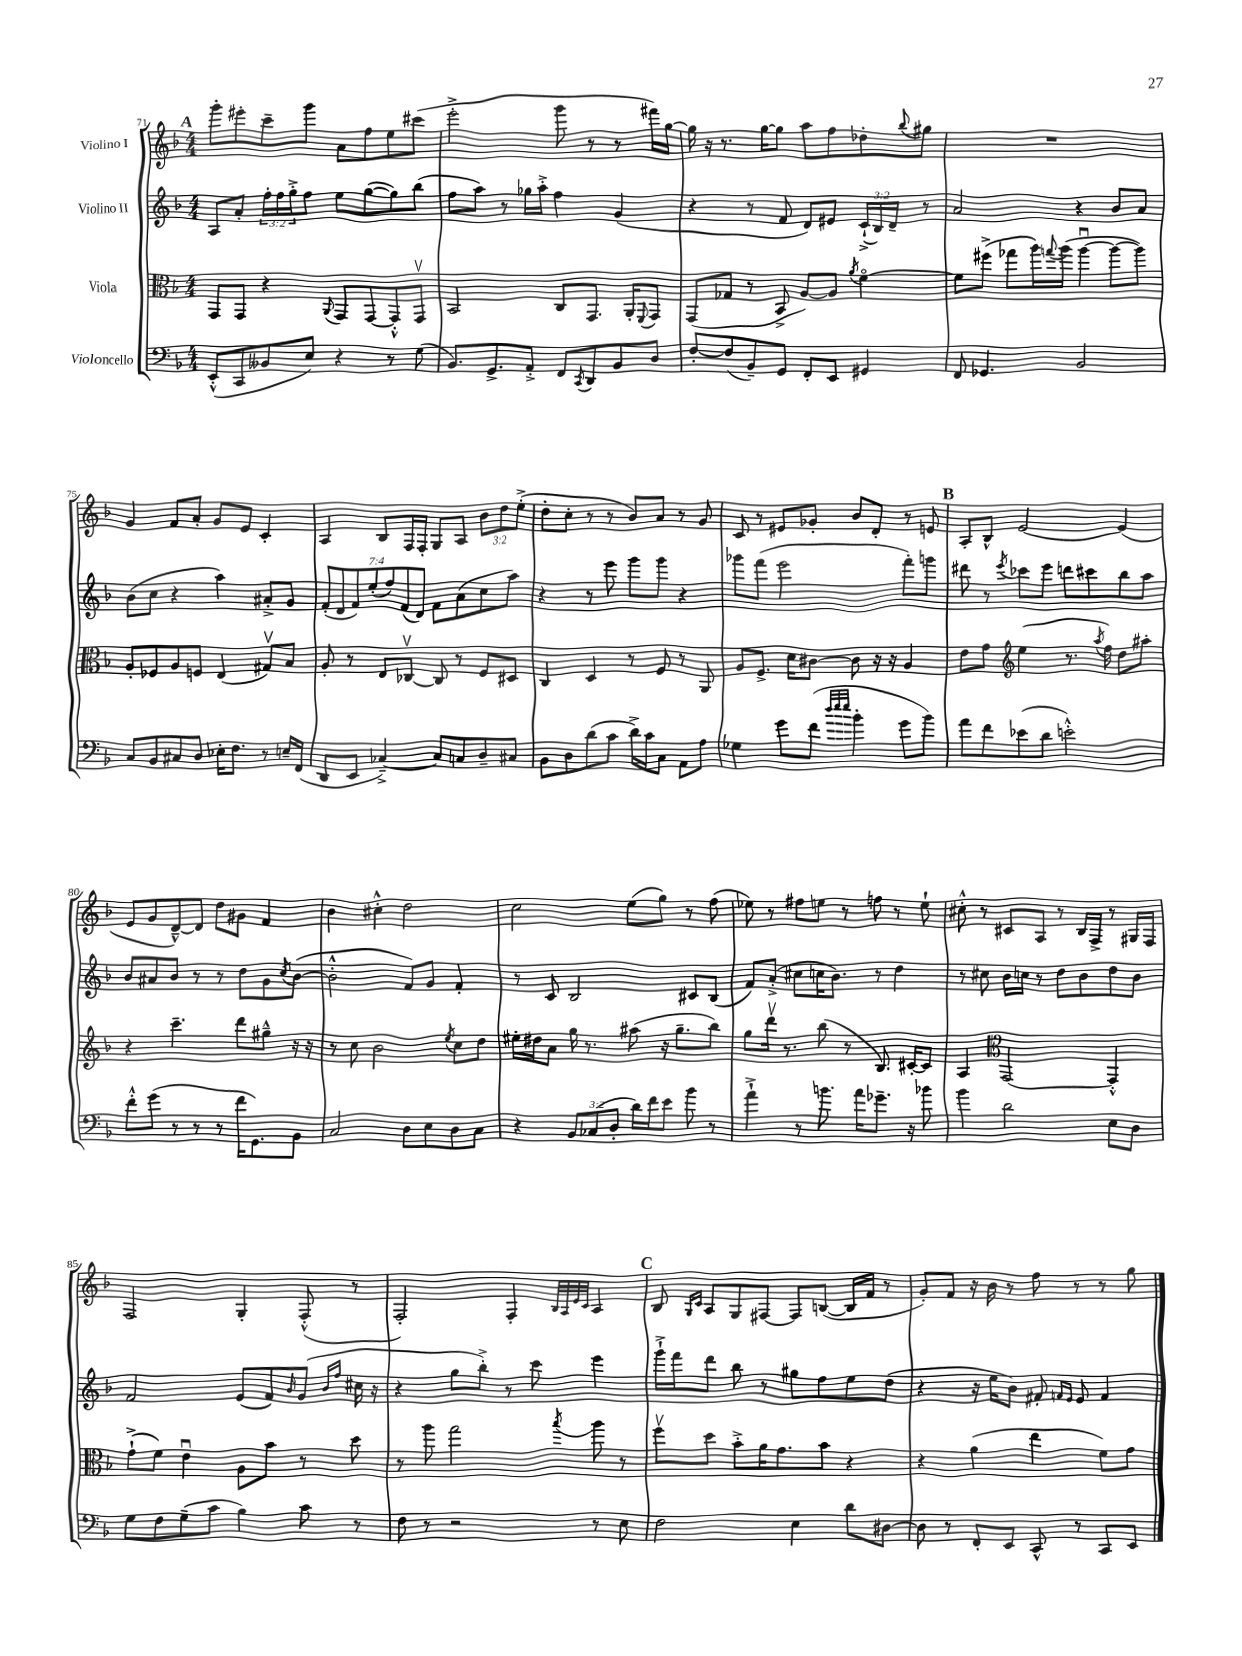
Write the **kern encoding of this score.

**kern	**kern	**kern	**kern
*part4	*part3	*part2	*part1
*staff4	*staff3	*staff2	*staff1
*I"Violoncello	*I"Viola	*I"Violino II	*I"Violino I
*clefF4	*clefC3	*clefG2	*clefG2
*k[b-]	*k[b-]	*k[b-]	*k[b-]
*M4/4	*M4/4	*M4/4	*M4/4
!!LO:REH:place=s1:t=A
=71	=71	=71	=71
(8EE'^^/L	8GG/L	8A/L	8ggg'\L
8CC/	8GG/J	8a'/J	8eee#X'\
8BB--X/	4r	24ff'\LL	8ccc~\
.	.	24ff\	.
.	.	24gg'^\J	.
8E/J)	.	8ff\J	8ggg\J
.	8qqAA/	.	.
4r	8GG/L	8ee\L	8a\L
.	[8GG/	([8gg\	8ff\
8r	8GG'^^/]	8gg\])	8ee\
(8G\	8GGv/J	(8bb-\J	(8ccc#X\J
=72	=72	=72	=72
8.BB-/L)	2BB-/	8ff\L	2eee'^\
.	.	8aa\J)	.
8.GG^/	.	.	.
.	.	8r	.
8AA'^/J	.	16gg-X\LL	.
.	.	16aa'^\JJ	.
8FF/L	8C/L	4ff\	8ggg\
8qCC/	.	.	.
8DD/	8.GG/J	.	8r
8BB-/	.	(4g/	8r
.	16AA'/KL	.	.
.	8qqFF/	.	.
8D/J	8GG/J	.	16fff#X\LL)
.	.	.	[16gg\JJ
=73	=73	=73	=73
[8F'/L	(8GG/L	4r	16gg\]
.	.	.	16r
(8F/]	8G-X/J	.	8.r
8BB-~/)	8r	8r	.
.	.	.	[16gg\KL
8GG/J	8BB-^/	8f/	8gg\J]
8FF'/L	[8A/L)	8d/L)	8aa\L
8EE/J	8A/J]	8e#X/J	8ff\
.	8qa/	.	.
4GG#X/	[4f\	(24c`^/LL	8dd-X'\
.	.	24B-/)	.
.	.	24d~/JJ	.
.	.	.	8qqbb-/
.	.	8r	8gg#X\J
=74	=74	=74	=74
8FF/	8f\L]	2a/	1r
4.GG-X/	(8ff#X^\J	.	.
.	8gg-X\L	.	.
.	16aa\L)	.	.
.	8qqggn/	.	.
.	(16aa\JJ	.	.
2BB-/	[4aau\	4r	.
.	8aa\L_	8b-/L	.
.	8aa\J])	8a/J	.
!!LO:LB:g=z
=75	=75	=75	=75
8C/L	8A'/L	(8b-\L	4g/
8BB-/	8F-X/	8cc\J	.
8C#X/	8A/	4r	8f/L
8D/J	8Fn/J	.	8a'/J
16E-X'\KL	(4E/	4aa\)	8g/L
8.F\J	.	.	.
.	.	.	8e/J
8r	8G#Xv/L)	8a#X'^/L	4c'/
16En~/LL	8B-/J	8g/J	.
(16FF/JJ	.	.	.
=76	=76	=76	=76
8DD/L	8A'/	(14f'/L	4A/
.	.	14d/	.
8EE/J	8r	.	.
.	.	14f/)	.
.	.	(14ee'/	.
[4C-X~^/)	8E/L	.	8B-/L
.	.	14ff/)	.
.	.	(14f/	.
.	[8C-Xv/J	.	16F/L
.	.	14d/J)	.
.	.	.	16F'/JJ
8C-/L]	8C-/]	8f\L	8G/L
8Cn/	8r	(8a\	8A/J
8D~/	8F/L	8cc\	12b-\L
.	.	.	12dd\
8C#X/J	8D#X/J	8aa\J)	.
.	.	.	(12ee'^\J
=77	=77	=77	=77
8BB-\L	4C/	4r	8dd'\L
8D\	.	.	8cc'\J
(8d\	4D/	8r	8r
8c\J	.	8eee\	8r
16d^\LL)	8r	8ggg\L	8b-/L)
16c\J	.	.	.
8C\J	8F/	8ggg\J	8a/J
8AA\L	8r	4r	8r
8A\J	8AA/	.	8g/
=78	=78	=78	=78
4G-X\	8A/L	8ggg-X\L	8c/
.	8.F^/J	(8fff\J	8r
8g\L	.	2eee\	8e#X/L
.	16d\KL	.	.
(8f\J	[8c#X\J	.	8g-X'/J
32qqdd/LLL	.	.	.
32qqee/	.	.	.
32qqee/JJJ	.	.	.
4b-'\	8c#\]	.	8b-/L
.	16r	.	8d'/J
.	16r	.	.
8g\L	4A/	8fff'\L)	8r
8b-\J)	.	8gggn\J	8en/
!!LO:REH:place=s1:t=B
=79	=79	=79	=79
8a\L	8e\L	8ddd#X\	8A'/L
8f\	8g\J	8r	8B-^^/J
*	*clefG2	*	*
.	.	8qeee/	.
(8e-X\	(4ee\	8ccc-X\L	[2e/
8d\J	.	8eee\J	.
2en'^^\)	8.r	8dddn\L	.
.	.	8ccc#X\	.
.	8qaa/	.	.
.	16ff\)	.	.
.	8dd\L	8bb-\	(4e/]
.	8aa#X'\J	8aa\J	.
!!LO:LB:g=z
=80	=80	=80	=80
8f'^^\L	4r	8b-/L	8e/L
(8g\J	.	8a#X/	8g/
8r	4.ccc~\	8b-/J	[8d~^^/)
8r	.	8r	8d/J]
8r	.	8r	8dd\L
16f\KL	8ddd\L	8dd\L	8g#X\J
8.GG\)	.	.	.
.	8gg#X~^^\J	8g\	4f/
.	.	8qcc/	.
8BB-\J	16r	([8b-\J	.
.	16r	.	.
=81	=81	=81	=81
2C/	8r	2b-'^^\]	4b-\
.	8cc\	.	.
.	2b-\	.	4cc#X'^^\
8D\L	.	8f/L)	2dd\
8E\	.	8g/J	.
.	8qee/	.	.
8D\	8cc\L	4f'/	.
8C\J	8dd\J	.	.
=82	=82	=82	=82
4r	16ee#X'\LL	8r	2cc\
.	16dd#X\J	.	.
.	8a\J	8c/	.
12BB-/L	16gg\	2B-/	.
.	8.r	.	.
(12C-X/	.	.	.
12D'/J	.	.	.
16d\LL)	(8aa#X\	.	(8ee\L
16f\J	.	.	.
8e\J	16r	.	8gg\J)
.	8.gg~\L	.	.
8b-\	.	8c#X/L	8r
8r	8bb-\J)	(8B-/J	(8ff\
=83	=83	=83	=83
4a`^\	8gg\L	8f/L)	8ee-X\)
.	16dddv\Jk	(8a'^/J	8r
.	8.r	.	.
8r	.	8cc#X\L	8ff#X\L
8.bn\	(8bb-\	16ccn\K	8een\J
.	.	8.b-\J)	.
.	8r	.	8r
16a\KL	.	.	.
8.g-X~\J	8.B-/)	8r	8ffn\
.	.	4dd\	8r
16r	[16c#X'/KL	.	.
8b-X\	8c#/J]	.	8ee`\
=84	=84	=84	=84
4b-\	4A/	8r	8cc#X'^^\
.	.	8cc#X\	8r
*	*clefC3	*	*
2d\	[2GG/	16b-\LL	8c#X/L
.	.	16ccn\JJ	.
.	.	8r	8A/J
.	.	8dd\L	8r
.	.	8b-\	16B-/LL
.	.	.	16F^/JJ
8E\L	4GG'^^/]	8dd\	8r
8D\J	.	8b-\J	16G#X/LL
.	.	.	16F/JJ
!!LO:LB:g=z
=85	=85	=85	=85
8G\L	(8g`^\L	2f/	2F/
8F\	8f\J)	.	.
(8G~\	4eu\	.	.
8c\J	.	.	.
4B-\)	8A\L	(8e/L	4G'/
.	8b-\J	8f/)	.
.	.	16qqb-/	.
8c\	8r	(8g/J	(8F'^^/
.	.	16qqb-/LL	.
.	.	16qqff/JJ	.
8r	8dd\	16cc#X\	8r
.	.	16r	.
=86	=86	=86	=86
8F\	8r	4r	2F'/)
8r	8aa\	.	.
2r	2gg\	8gg\L	.
.	.	8bb-'^\J)	.
.	.	8r	4F'/
.	.	8ccc\	.
.	.	.	32qqB-/LLL
.	.	.	32qqA/
.	.	.	32qqe/
.	8qbb-/	.	32qqc/JJJ
8r	8aa\	4eee\	4A/
8E\	8r	.	.
!!LO:REH:place=s1:t=C
=87	=87	=87	=87
2F\	8ffv\L	16ggg`^\LL	8B-/
.	.	16fff\J	.
.	.	.	16qqG/LL
.	.	.	16qqc/JJ
.	8dd\J	8ddd\J	8A/L
.	8b-'^\L	8bb-\	8G/
.	16a\K	8r	[8F#X/J
.	8.g\	.	.
4E\	.	8gg#X\L	8F#/L]
.	8b-\J	8ff\	([8Bn/J
8d\L	4r	8ee\	16B/LL]
.	.	.	16f/JJ
[8D#X\J	.	(8dd\J	8r
=88	=88	=88	=88
8D#\]	4r	4r	8g'/L)
8r	.	.	8f/J
8FF'/L	(4a\	16r	16r
.	.	16ee\KL	16b-\
8EE/J	.	8b-\J)	8r
8CC^^/	4ee\	8f#X'/	8ff\
.	.	16qqfn/LL	.
.	.	16qqe/JJ	.
8r	.	8e/	8r
8CC/L	8f\L)	4f/	8r
8EE/J	8g\J	.	8gg\
==	==	==	==
*-	*-	*-	*-
